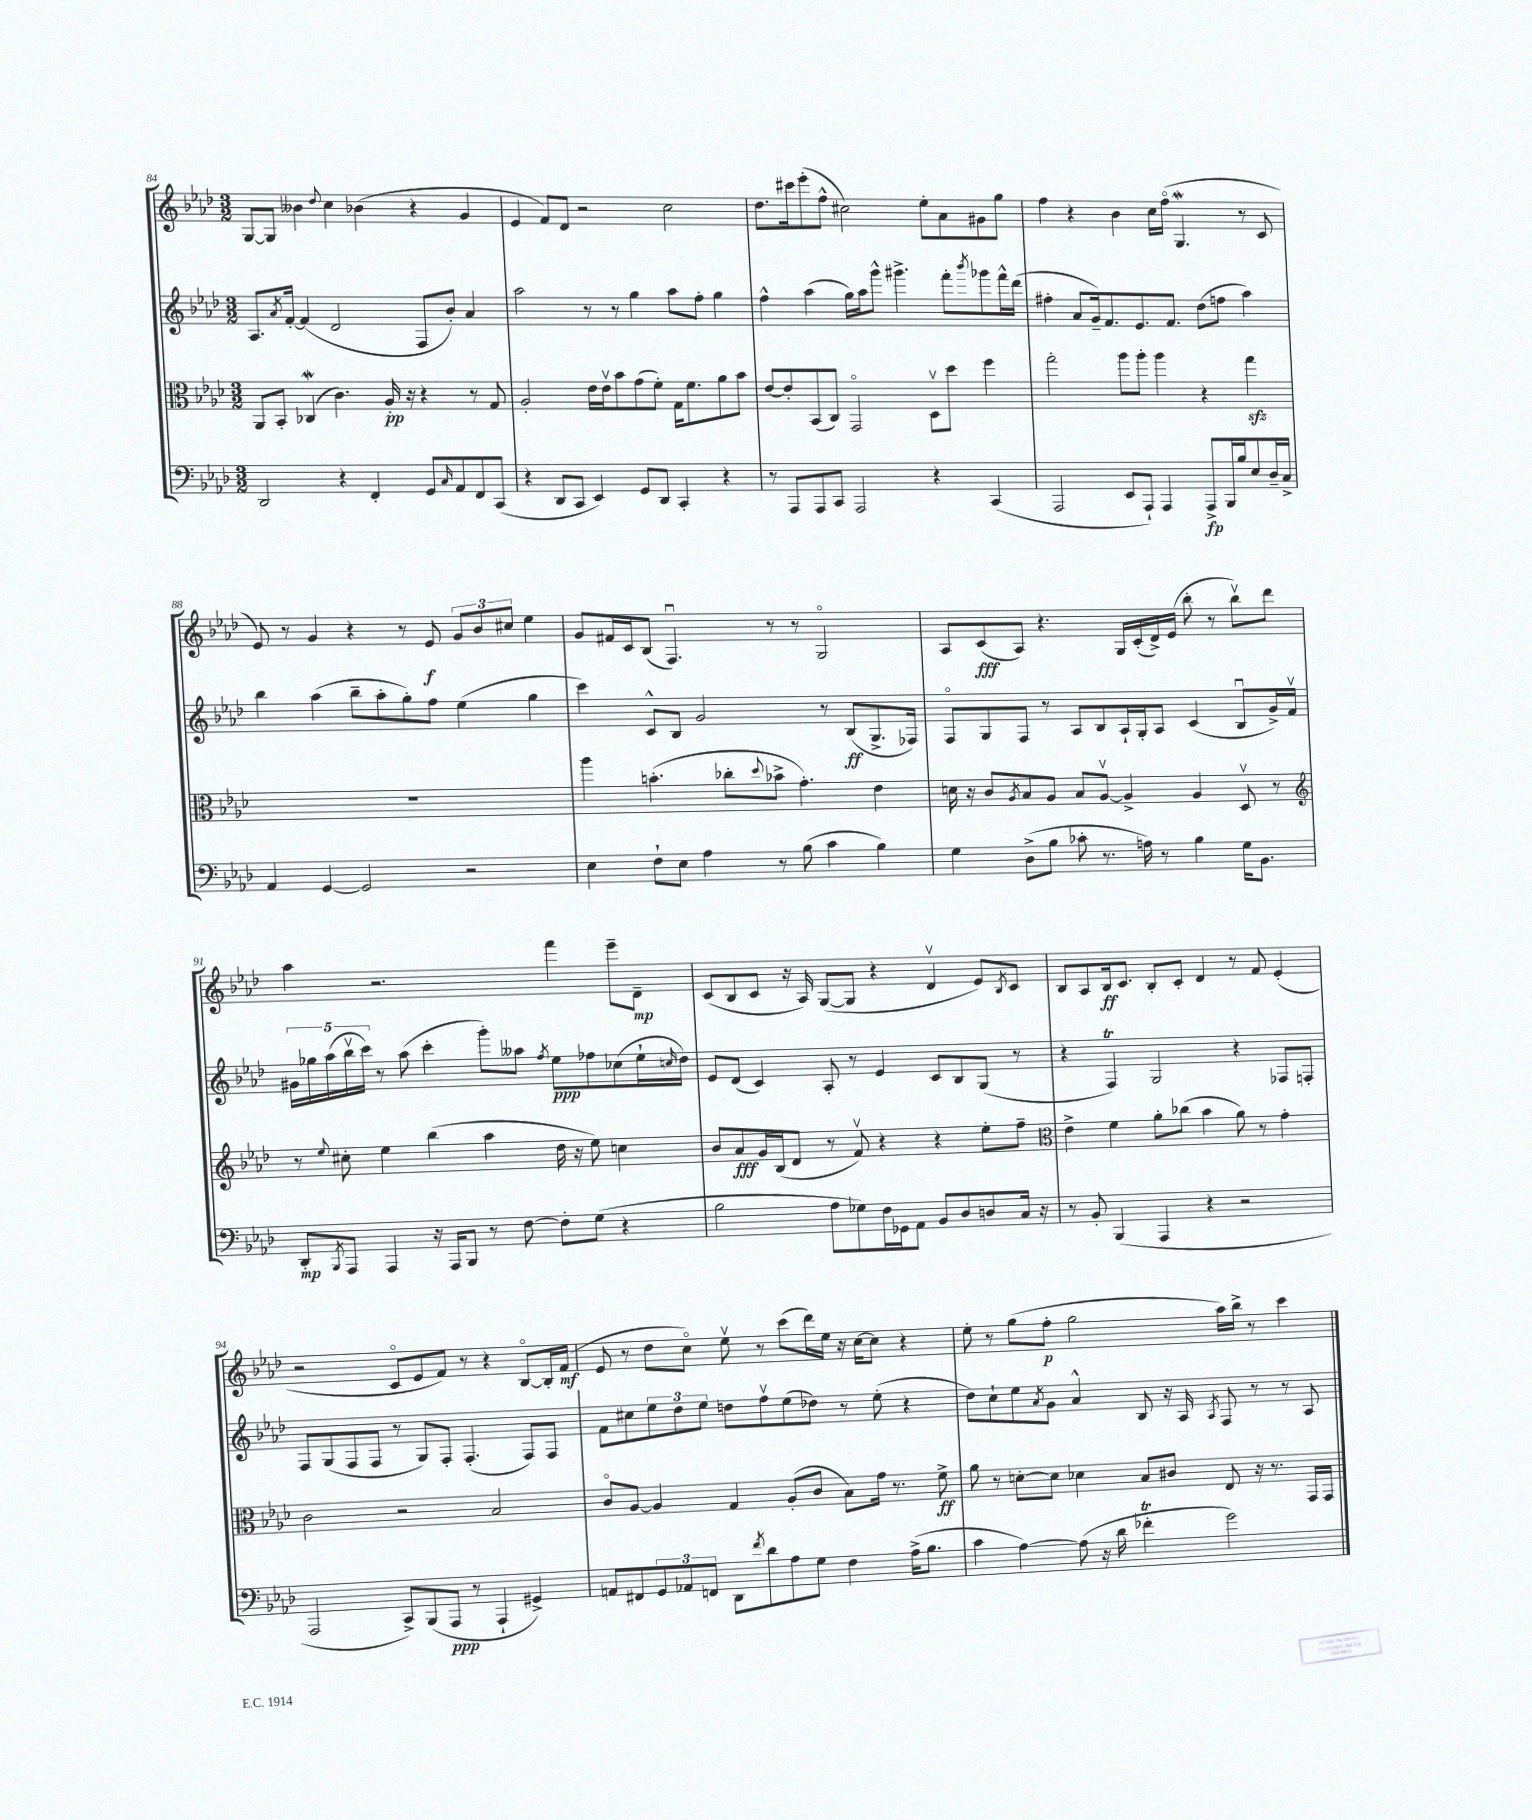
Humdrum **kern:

**kern	**kern	**kern	**kern
*staff4	*staff3	*staff2	*staff1
*clefF4	*clefC3	*clefG2	*clefG2
*k[b-e-a-d-]	*k[b-e-a-d-]	*k[b-e-a-d-]	*k[b-e-a-d-]
*M3/2	*M3/2	*M3/2	*M3/2
2DD-	8AA-	8.A-	[8G
.	8BB-'	.	8G]
.	.	8qa-	.
.	.	[16f'	.
.	(4C-	(4f]	4b--
.	.	.	8qqdd-
4r	4.c)	2d-	4cc
4FF'	.	.	(4b-
.	16A-'	.	.
.	16r	.	.
8GG	4r	8F	4r
16qqC	.	.	.
8AA-	.	8b-')	.
8FF	8r	4a-	4g
(8CC	8G	.	.
=	=	=	=
4r	2A-'	2aa-	4e-
8DD-	.	.	8f)
8CC	.	.	8d-
4EE-)	16e-	8r	2r
.	16e-v	.	.
.	8b-	8r	.
8GG	(8g	4gg	.
8DD-	8f')	.	.
4CC'	16G	8aa-	2cc
.	8.f	.	.
.	.	8ff'	.
4r	8a-	4gg	.
.	8b-	.	.
=	=	=	=
8r	[8e-	4ff^^	8.dd-
8AAA-	8e-']	.	.
.	.	.	16ccc#
8AAA-	(8BB-	(4aa-	(8eee-'
8CC	8C)	.	8ff^^
2AAA-	2GGo	16gg)	2cc#)
.	.	16aa-	.
.	.	8ggg^^	.
.	.	4.ggg#^	.
4r	8D-v	.	8ee-'
.	8dd-	8fff'	8a-
.	.	8qbbb-	.
(4CC	4ff	8ggg-	8g#
.	.	16fff^^	8gg
.	.	(16ddd-	.
=	=	=	=
2AAA-	2gg'	4ff#'	4ff
.	.	8a-	4r
.	.	16g~)	.
.	.	8.f	.
8EE-	8aa-	.	4b-
8AAA-`)	8aa-'	8.e-	.
4AAA-	4aa-	.	16cc
.	.	8.f	(16ffo
.	.	.	4.G
8AAA-^	4r	(8dd-	.
16BBB-	.	8ff	.
16B-	.	.	.
8E-	4gg	4aa-)	8r
16D-~	.	.	8c
16C^	.	.	.
=	=	=	=
4AA-	1.r	4bb-	8e-)
.	.	.	8r
[4GG	.	(4aa-	4g
2GG]	.	8bb-~	4r
.	.	8aa-'	.
.	.	8gg')	8r
.	.	8ff	8e-
2r	.	(4ee-	12g
.	.	.	12b-
.	.	.	12cc#
.	.	4gg	4ee-
=	=	=	=
4E-	4aa-	4ccc)	8g
.	.	.	16f#
.	.	.	16c
8F`	(4.b'	8c^^	(8B-
8E-	.	8B-	4.Fu)
4A-	.	2g	.
.	8cc-'	.	.
.	8qqdd-	.	.
8r	8b-^	.	8r
(8B-	4.g')	.	8r
4c	.	8r	2Go
.	.	(8B-	.
4B-)	4e-	8.G^	.
.	.	16F-)	.
=	=	=	=
4G	16d	8Fo	8A-
.	16r	.	.
.	8c	8G	(8c
.	8qA-	.	.
(8D-^	8B-	8F	8A-)
8B-	8A-	8r	4.r
8c-'	8B-	8A-	.
8.r	[8A-v	8B-	.
.	4A-^]	16A-`	16G
16A)	.	16G'	(16c'
8r	.	8A-	16d-^)
.	.	.	(16e-
4B-	4A-	(4c	8bb-'
.	.	.	8r
16G	8D-v	8B-u	8bb-v)
8.BB-	.	.	.
.	8r	16g^)	8ddd-
.	.	16fv	.
=	=	=	=
*	*clefG2	*	*
8DD-'	8r	20g#	4aa-
.	.	20gg-	.
.	.	(20aa-	.
8qBBB-	8qqee-	.	.
8AAA-	8cc#'	.	.
.	.	20bb-v	.
.	.	20ccc)	.
4AAA-	4ee-	8r	2.r
.	.	(8aa-	.
16r	(4bb-	4ccc'	.
16AAA-	.	.	.
8BBB-	.	.	.
8r	4aa-	8ggg')	.
[8F	.	8aa--	.
.	.	8qff	.
8F']	16dd-	8ee-	4fff
.	16r	.	.
(8G	8ee-)	8ff-	.
4r	4cc	(8cc-	8eee-~
.	.	16ee-`	8d-~
.	.	16qqcc	.
.	.	16dd-)	.
=	=	=	=
2B-	8b-	8e-	(8c
.	8a-	(8d-	8B-
.	16g	4c)	8c
.	(16B-	.	.
.	8d-	.	16r
.	.	.	16A-)
8A-	8r	8A-'	([8G
8G-)	8fv)	8r	8G]
16F	4r	4e-	4r
16GG-	.	.	.
8AA-	.	.	.
8BB-	4r	8c	4d-v
8D-	.	8B-	.
8D	8ee-'	(8G	8e-)
.	.	.	8qB-
16C	8ff~	8r	8c
16r	.	.	.
=	=	=	=
*	*clefC3	*	*
8r	4e-^	4r	8B-
8BB-'	.	.	8A-
(4BBB-	4f	4F)	16B-
.	.	.	8.c
4AAA-	8a-'	2G	8B-'
.	(8cc-	.	8c'
4r	4b-	.	4d-
2r	8a-)	4r	8r
.	8r	.	8f
.	4g'	8F-	(4e-'
.	.	8F'	.
=	=	=	=
2AAA-	2c	8F	2r
.	.	(8G	.
.	.	8F	.
.	.	8F	.
8CC^)	2r	8r	8co
(8BBB-	.	8G)	8e-
8AAA-	.	8F'	8f)
8r	.	(4.F'	8r
4AAA-`	2B-	.	4r
4GG#^)	.	8F)	[8B-o
.	.	8F	16B-']
.	.	.	(16f
=	=	=	=
8AA	8co	8f	8e-
8FF#	[8A-	8cc#	8r
12GG	4A-]	12ee-	8dd-
12AA-	.	12dd-	.
.	.	.	8cco)
12FF	.	12ee-	.
8DD-	4G	8dd	8ee-v
8qf	.	.	.
8d-	.	8ffv	8r
8A-	(8A-'	(8ee-	(8ccc
8G	8c	8dd-)	16ddd-)
.	.	.	16ee-
4F	8B-)	8r	16r
.	.	.	[16cc
.	16g	(8ee-'	8cc]
.	8.r	.	.
(16A-^	.	4r	4r
8.B-	.	.	.
.	8f^	.	.
=	=	=	=
4c	8a-	8dd-)	8ee-'
.	8r	8cc`	8r
[4A-)	[8d'	8ee-	(8gg
.	.	8qa-	.
.	8d]	8g	8ff'
(8A-]	4d-	4a-^^	2gg
16r	.	.	.
16d-	.	.	.
4f-'	8B-	8B-	.
.	8c#	16r	.
.	.	16A-	.
.	.	8qA-	.
2g)	8E-	8F	16aa-)
.	.	.	16bb-^
.	16r	8r	8r
.	8.r	.	.
.	.	8r	4ccc
.	16GG	8A-	.
.	16GG	.	.
==	==	==	==
*-	*-	*-	*-
